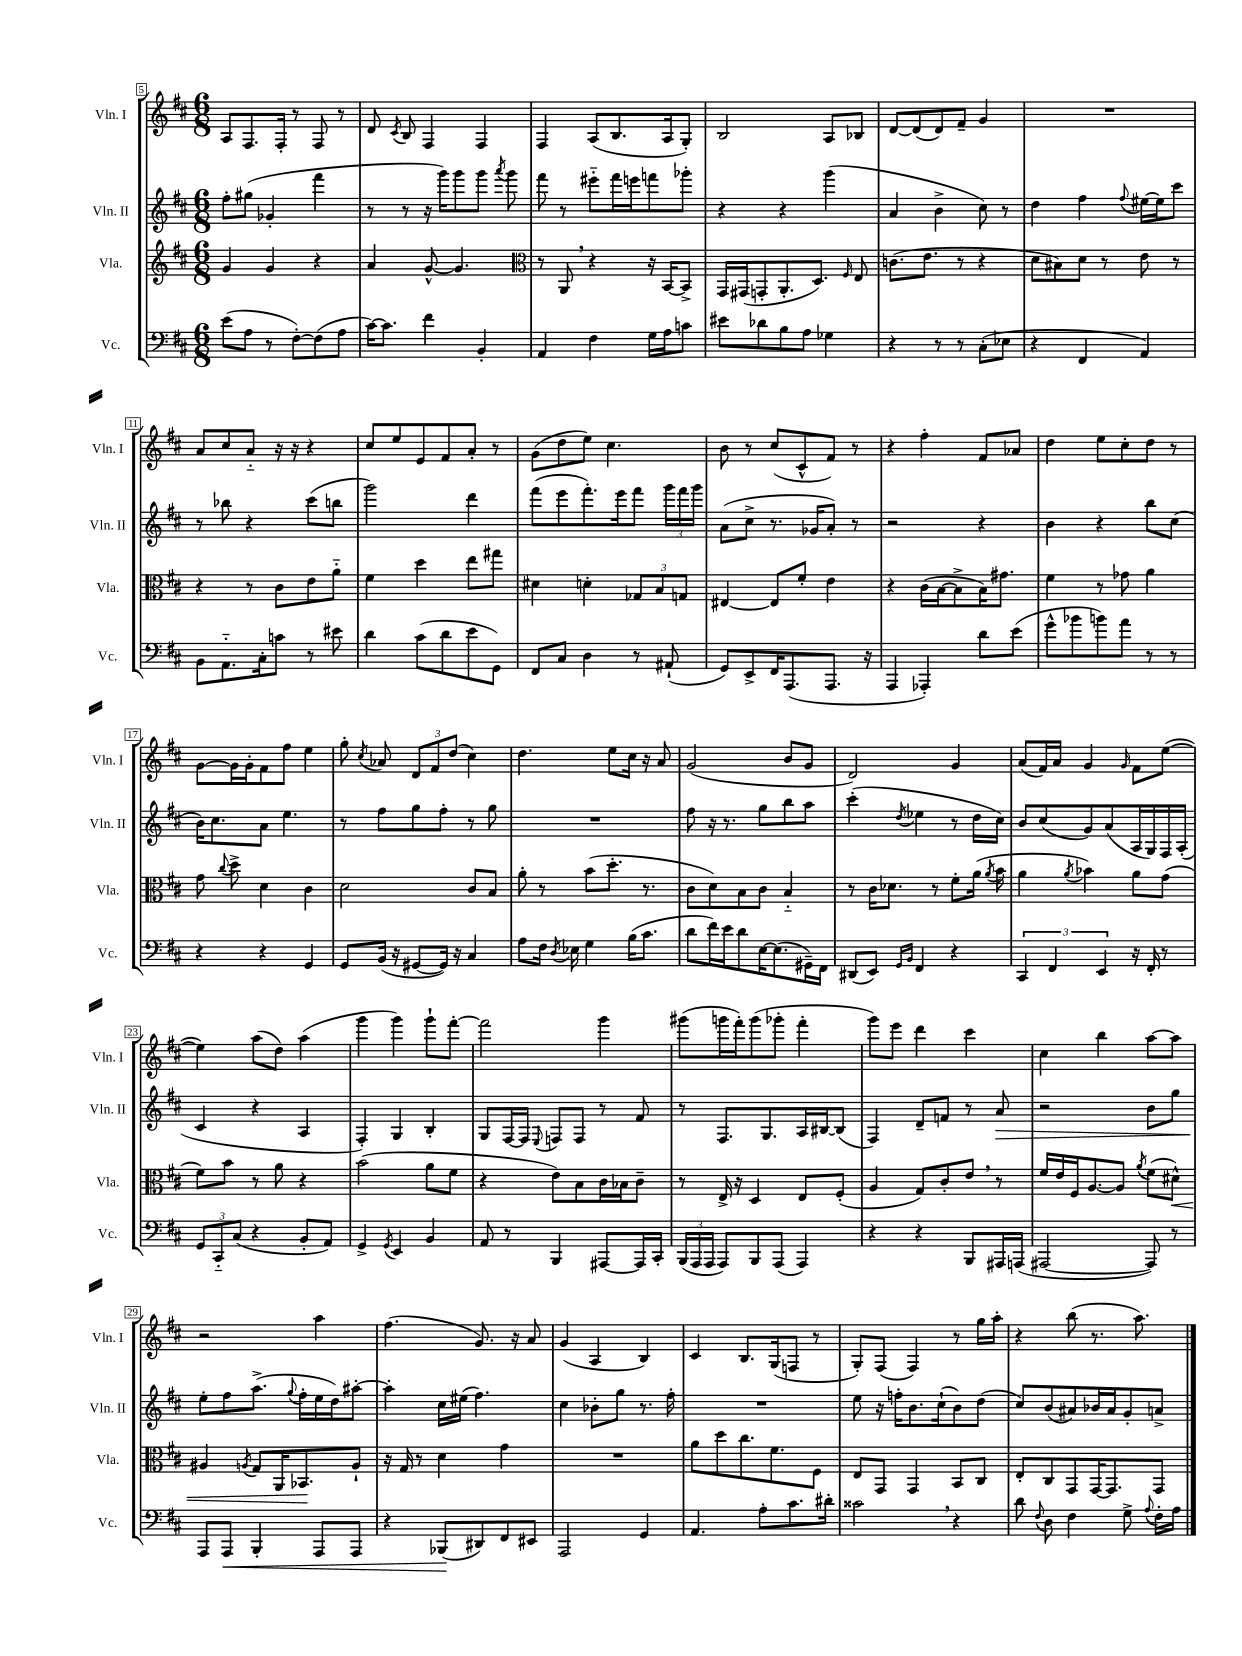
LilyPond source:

<<
\new StaffGroup <<
\new Staff = "s0" \with { instrumentName = "Vln. I" shortInstrumentName = "Vln. I" } {
    \clef treble \key d \major \numericTimeSignature \time 6/8
    \autoBeamOff a8[ fis8. fis16]-. r8 fis8 r8 |
    d'8 \acciaccatura { cis'8 } b8 fis4 fis4 |
    fis4 a8[( b8. a16 g8]-.) |
    b2 a8[ bes8] |
    d'8[~ d'8( d'8) fis'8]-- g'4 |
    R2. |
    a'8[ cis''8 a'8]-_ r16 r16 r4 |
    cis''8[ e''8 e'8 fis'8 a'8]-. r8 |
    g'8[( d''8 e''8]) cis''4. |
    b'8 r8 cis''8[( cis'8-^ fis'8]) r8 |
    r4 fis''4-. fis'8[ aes'8] |
    d''4 e''8[ cis''8-. d''8] r8 |
    g'8[~ g'16 g'16-. fis'8 fis''8] e''4 |
    g''8-. \acciaccatura { cis''8 } aes'8 \tuplet 3/2 { d'8[ fis'8 d''8]( } cis''4) |
    d''4. e''8[ cis''16] r16 a'8 |
    g'2( b'8[ g'8] |
    d'2) g'4 |
    a'8[( fis'16) a'16] g'4 \grace { g'16 } fis'8[ e''8]~( |
    e''4) a''8[( d''8]) a''4( |
    g'''4 g'''4) g'''8[-! fis'''8]~-. |
    fis'''2 g'''4 |
    gis'''8[( g'''16 fis'''16-.) g'''8( ges'''8]-. fis'''4-. |
    g'''8[) e'''8] d'''4 cis'''4 |
    cis''4 b''4 a''8[~ a''8] |
    r2 a''4 |
    fis''4.( g'8.) r16 a'8 |
    g'4( a4 b4) |
    cis'4 b8.[ g16( f8] r8 |
    g8[-.) fis8]( fis4) r8 g''16[ a''16]-. |
    r4 b''8( r8. a''8.) \bar "|." |
}
\new Staff = "s1" \with { instrumentName = "Vln. II" shortInstrumentName = "Vln. II" } {
    \clef treble \key d \major \numericTimeSignature \time 6/8
    \autoBeamOff fis''8[-. gis''8]( ges'4-. fis'''4 |
    r8 r8 r16 g'''16[) g'''8 g'''8] \acciaccatura { a'''8 } g'''8 |
    fis'''8 r8 eis'''8[-_ fis'''16 e'''16 f'''8 ges'''8]-. |
    r4 r4 g'''4( |
    a'4 b'4-> cis''8) r8 |
    d''4 fis''4 \appoggiatura { fis''8 } eis''16[~ eis''16 cis'''8] |
    r8 bes''8 r4 cis'''8[( b''8] |
    g'''2) d'''4 |
    fis'''8[( e'''8 fis'''8.-.) e'''16 fis'''8] \tuplet 3/2 { g'''16[ fis'''16 g'''16] } |
    a'8[( cis''8]-> r8. ges'16[ a'8]-.) r8 |
    r2 r4 |
    b'4 r4 b''8[ cis''8]( |
    b'16[) cis''8. a'8] e''4. |
    r8 fis''8[ g''8 fis''8]-. r8 g''8 |
    R2. |
    fis''8 r16 r8. g''8[ b''8 a''8] |
    cis'''4-.( \acciaccatura { d''8 } ees''4 r8 d''16[ cis''16]) |
    b'8[ cis''8( g'8) a'8( a16 g16) fis16 a16]-.( |
    cis'4 r4 a4 |
    fis4-.) g4 b4-. |
    g8[ fis16~ fis16] \appoggiatura { e8 } f8[ f8] r8 fis'8 |
    r8 fis8.[ g8. a16 bis16~ bis8]( |
    fis4) d'8[-- f'8] r8 a'8\> |
    r2 b'8[ g''8] |
    e''8[-.\! fis''8 a''8.]->( \appoggiatura { g''8 } fis''16[-. e''16 d''16) ais''8]~-. |
    ais''4-. cis''16[ eis''16]( fis''4.) |
    cis''4 bes'8[-. g''8] r8. fis''16-. |
    R2. |
    e''8 r16 f''16[-. b'8. cis''16-!( b'8) d''8]( |
    cis''8[) b'8( ais'8) bes'16 ais'16 g'8-. a'8]-> \bar "|." |
}
\new Staff = "s2" \with { instrumentName = "Vla." shortInstrumentName = "Vla." } {
    \clef treble \key d \major \numericTimeSignature \time 6/8
    \autoBeamOff g'4 g'4 r4 |
    a'4 g'8~-^ g'4. |
    \clef alto r8 a,8 \breathe r4 r16 b,16[~ b,8]-> |
    g,16[ gis,16( g,8-. a,8.-. d8.]) \grace { fis16 } e8 |
    c'8.[( e'8.] r8 r4 |
    d'8[ bis8) d'8] r8 e'8 r8 |
    r4 r8 cis'8[ e'8 a'8]-_ |
    fis'4 d''4 e''8[ gis''8] |
    dis'4 d'4-. \tuplet 3/2 { ges8[ b8 g8] } |
    eis4~ eis8[ fis'8]-. e'4 |
    r4 cis'16[( b16~ b8-> b16) gis'8.] |
    fis'4 r8 ges'8 a'4 |
    g'8 \appoggiatura { cis''8 } d''8-> d'4 cis'4 |
    d'2 cis'8[ b8] |
    a'8-. r8 b'8[( d''8.]-. r8. |
    cis'8[ d'8) b8 cis'8] b4-_ |
    r8 cis'16[ des'8.] r8 fis'8[-. a'16]( \acciaccatura { a'8 } b'16 |
    a'4 \acciaccatura { a'8 } bes'4) a'8[ g'8]( |
    fis'8[) b'8] r8 a'8 r4 |
    b'2( a'8[ fis'8] |
    r4 e'8[) b8 cis'16 bes16 cis'8]-- |
    r8 e16-> r16 d4 e8[ fis8]-.( |
    a4 g8[) cis'8-. e'8] \breathe r8 |
    fis'16[ e'16 fis16 a8.~ a8] \acciaccatura { a'8 } fis'8[( dis'8]-^\<) |
    ais4 \acciaccatura { a8 } g8[ a,16 bes,8.\! a8]-! |
    r16 g16 r8 d'4 g'4 |
    R2. |
    a'8[ d''8 cis''8. fis'8. fis8] |
    e8[ g,8] g,4 b,8[ cis8] |
    e8[-. cis8 g,8 g,16~ g,8. g,8] \bar "|." |
}
\new Staff = "s3" \with { instrumentName = "Vc." shortInstrumentName = "Vc." } {
    \clef bass \key d \major \numericTimeSignature \time 6/8
    \autoBeamOff e'8[( a8] r8 fis8[~-.) fis8( a8] |
    cis'16[~) cis'8.] fis'4 b,4-. |
    a,4 fis4 g16[ a16 c'8] |
    eis'8[ des'8 b8 a8] ges4 |
    r4 r8 r8 cis8[-.( ees8] |
    r4 fis,4 a,4) |
    b,8[ a,8.-_ cis16-. c'8] r8 eis'8 |
    d'4 cis'8[( d'8 e'8 g,8]) |
    fis,8[ cis8] d4 r8 ais,8-!( |
    g,8[) e,8-> fis,16 a,,8.( a,,8.] r16 |
    a,,4 aes,,4-.) d'8[ e'8]( |
    g'8[-^ bes'8 b'8) a'8] r8 r8 |
    r4 r4 g,4 |
    g,8[ b,16]( r16 gis,8[~ gis,16]) r16 cis4 |
    a8[ fis16] \acciaccatura { d8 } ees16 g4 b16[( cis'8.] |
    d'8[ fis'16) e'16 d'8 e16~ e8.( gis,16--) fis,16] |
    dis,8[( e,8]) \grace { g,16[ b,16] } fis,4 r4 |
    \tuplet 3/2 { cis,4 fis,4 e,4 } r16 fis,16-. r8 |
    \tuplet 3/2 { g,8[ cis,8-_ cis8]( } r4 b,8[-. a,8]) |
    g,4-> \acciaccatura { g,8 } e,4 b,4 |
    a,8 r8 b,,4 ais,,8[~ ais,,16 cis,16]-. |
    \tuplet 3/2 { b,,16[( a,,16 a,,16] } a,,8[) b,,8 a,,8]( a,,4) |
    r4 r4 b,,8[ ais,,16 a,,16]( |
    ais,,2~ ais,,8) r8 |
    a,,8[ a,,8]\< b,,4-. a,,8[ a,,8] |
    r4 bes,,8[\!( dis,8) fis,8 eis,8] |
    a,,2 g,4 |
    a,4. a8[-. cis'8. dis'16]-. |
    cisis'2 \breathe r4 |
    d'8 \appoggiatura { fis8 } d8 fis4 g8-> \appoggiatura { a8 } fis16[-. a16] \bar "|." |
}
>>
>>
\layout { \context { \Score currentBarNumber = #5 \override BarNumber.stencil = #(make-stencil-boxer 0.1 0.3 ly:text-interface::print) } }
